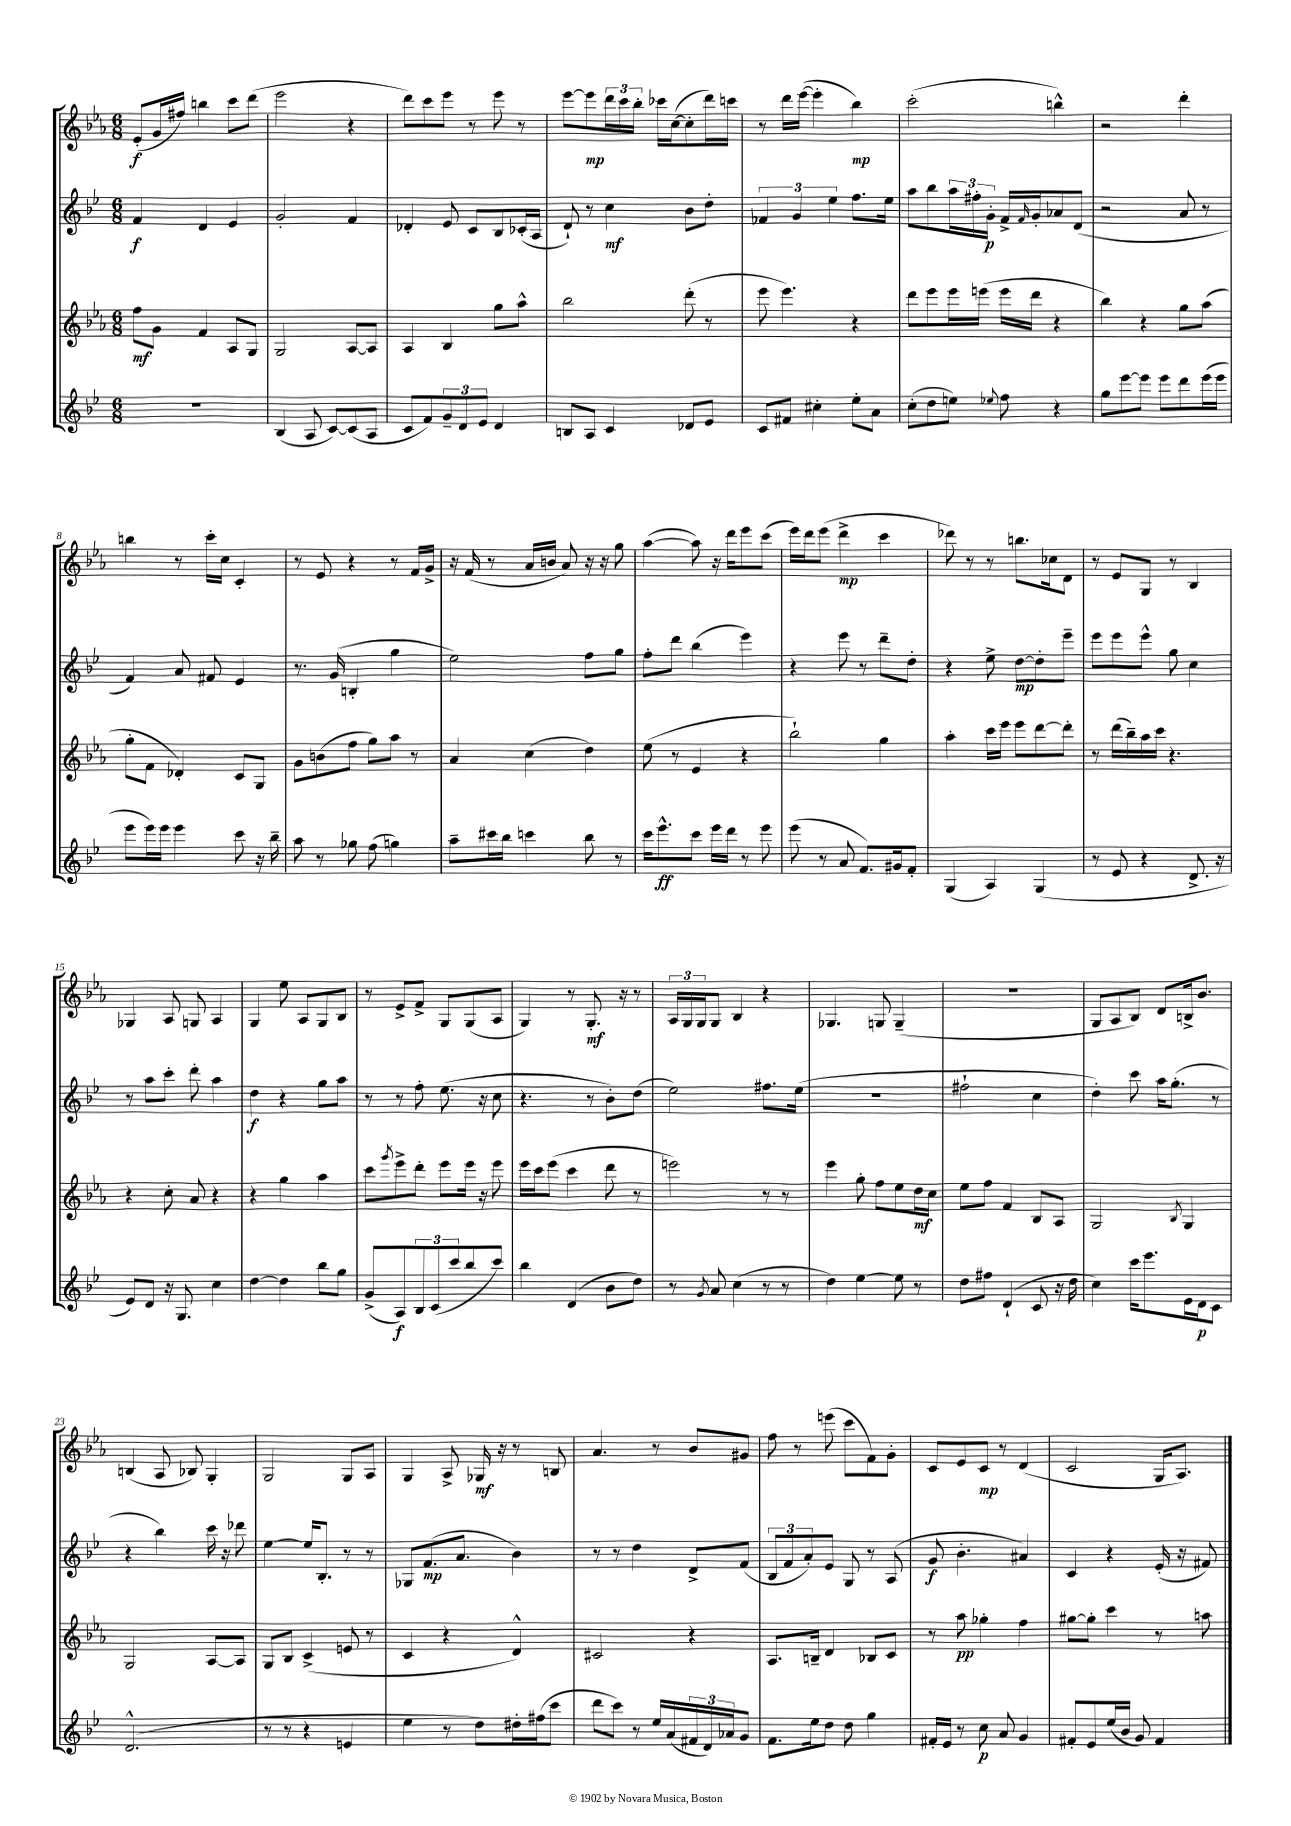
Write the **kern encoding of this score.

**kern	**kern	**kern	**kern
*staff4	*staff3	*staff2	*staff1
*clefG2	*clefG2	*clefG2	*clefG2
*k[b-e-]	*k[b-e-a-]	*k[b-e-]	*k[b-e-a-]
*M6/8	*M6/8	*M6/8	*M6/8
2.r	8ff\L	4f/	(8e-'/L
.	8g\J	.	16g/L
.	.	.	16ff#/JJ)
.	4f/	4d/	4bb\
.	8A-/L	4e-/	8ccc\L
.	8G/J	.	(8ddd\J
=	=	=	=
(4B-/	2G/	2g'/	2eee-\
8A/	.	.	.
[8c/L)	.	.	.
(8c/]	[8A-/L	4f/	4r
8A/J	8A-/]J	.	.
=	=	=	=
8c/L	4A-/	4d-'/	8ddd\L)
8f/)	.	.	8ccc\
12g~/	4B-/	8e-/	8eee-\J
12d/	.	.	.
.	.	8c/L	8r
12e-/J	.	.	.
4d/	8gg\L	8B-/	8eee-\
.	8aa-^^\J	(16c-'/L	8r
.	.	16A/JJ	.
=	=	=	=
8B/L	2bb-\	8d`/)	[8eee-\L
8A/J	.	8r	8eee-\]
4c/	.	4cc\	24ddd\L
.	.	.	24ccc\
.	.	.	24bb-'\JJ
.	.	.	16ccc-\LL
.	.	.	([16cc\J
8d-/L	(8ddd'\	8b-\L	8cc'\]
8e-/J	8r	8dd'\J	16ddd\L)
.	.	.	16ccc\JJ
=	=	=	=
8c/L	8eee-\	6f-/	8r
8f#/J	4.eee-\)	.	16ddd\LL
.	.	6g/	.
.	.	.	([16eee-\JJ
4cc#'\	.	.	4eee-'\]
.	.	6ee-\	.
8ee-'\L	4r	8.ff\L	4bb-\)
8a\J	.	.	.
.	.	16ee-\Jk	.
=	=	=	=
(8cc'\L	8ddd\L	8aa\L	(2ccc'\
8dd\	8eee-\	8bb-\	.
8ee\J)	16eee-\L	24aa\L	.
.	.	24ff#'\	.
.	(16eee\JJ	.	.
.	.	24g'\JJ	.
8qqee-/	.	.	.
8ff\	16eee\LL	16f^/LL	.
.	.	16qqf/	.
.	16ddd\JJ	16g'/J	.
4r	4r	8a-/	4bb^^\)
.	.	(8d/J	.
=	=	=	=
8gg\L	4bb-\)	2r	2r
[8eee-\	.	.	.
8eee-\]J	4r	.	.
8eee-\L	.	.	.
8ddd\	8gg\L	8a/	4ddd'\
(16eee-\L	(8aa-\J	8r	.
16eee-\JJ	.	.	.
=	=	=	=
8eee-\L	8gg'\L	4f/)	4bb\
16eee-\L)	8f\J	.	.
16eee-\JJ	.	.	.
4eee-\	4d-'/)	8a/	8r
.	.	8f#/	16ccc'\LL
.	.	.	16cc\JJ
8ccc\	8c/L	4e-/	4c'/
16r	8G/J	.	.
16bb-~\	.	.	.
=	=	=	=
8aa\	8g\L	8.r	8r
8r	(8b\	.	8e-/
.	.	(16g/	.
8gg-\	8ff\J	4B'/	4r
(8ff\	8gg\L)	.	.
4gg\)	8aa-\J	4gg\	8r
.	8r	.	16f/LL
.	.	.	16g^/JJ
=	=	=	=
8aa~\L	4a-/	2ee-\)	16r
.	.	.	(16f/
16ccc#\L	.	.	8r
16bb-\JJ	.	.	.
4ccc\	(4cc\	.	16a-/LL
.	.	.	16b/JJ
.	.	.	8a-/)
8bb-\	4dd\)	8ff\L	16r
.	.	.	16r
8r	.	8gg\J	8gg\
=	=	=	=
16ccc\LK	(8ee-\	8ff'\L	([4aa-\
8.eee-^^\	.	.	.
.	8r	8ddd\J	.
8ccc\J	4e-/	(4bb-\	8aa-\])
16eee-\LL	.	.	16r
16ddd\JJ	.	.	16ddd\LK
8r	4r	4eee-\)	8eee-\
8eee-\	.	.	(8ccc\J
=	=	=	=
(8eee-\	2bb-`\)	4r	16eee-\LL)
.	.	.	16ddd\J
8r	.	.	(8eee-\J
8a/	.	8eee-\	4ddd^\
8.f/L)	.	8r	.
.	4gg\	8ddd~\L	4ccc\
16g#/k	.	.	.
8f'/J	.	8dd'\J	.
=	=	=	=
(4G/	4aa-'\	4r	8ddd-\)
.	.	.	8r
4A/)	16ccc\LL	8ee-^\	8r
.	16eee-\JJ	.	.
.	8eee-\L	[8dd\L	8.bb\L
(4G/	[8ddd\	8dd'\]	.
.	.	.	16cc-\k
.	8ddd'\]J	8eee-~\J	8d\J
=	=	=	=
8r	8r	8eee-\L	8r
8e-/	(16ddd\LL	8eee-\	8e-/L
.	16bb-~\)	.	.
4r	16aa-\	8eee-^^\J	8G/J
.	16ccc\JJ	.	.
.	4.r	8gg\	8r
8.d^/	.	4cc\	4B-/
16r	.	.	.
=	=	=	=
8e-/L)	4r	8r	4G-/
8d/J	.	8aa\L	.
16r	8cc'\	8ccc'\J	8A-/
8.G/	.	.	.
.	8a-/	8ddd'\	8G/
4cc\	4r	4aa\	4A-/
=	=	=	=
[4dd\	4r	4dd\	4G/
4dd\]	4gg\	4r	8ee-\
.	.	.	8A-/L
8bb-\L	4aa-\	8gg\L	8G/
8gg\J	.	8aa\J	8B-/J
=	=	=	=
(8g^/L	8ccc\L	8r	8r
.	8qggg/	.	.
8A/)	8eee-^\	8r	8e-^/L
12B-/	8ddd'\J	8ff'\	8f^/J
(12c/	.	.	.
.	8eee-\L	(8.ee-\	8G/L
12ccc/	.	.	.
8bb-/	16eee-\Jk	.	(8G/
.	16r	16r	.
8ccc/J)	8eee-\	8cc\	8A-/J
=	=	=	=
4bb-\	16eee-\LL	4.r	4G/)
.	16ccc\J	.	.
.	(8eee-\J	.	.
(4d/	4ccc\	.	8r
.	.	8r	8.G'/
8b-\L	8ddd\	8b-'\L)	.
.	.	.	16r
8dd\J)	8r	(8dd\J	8r
=	=	=	=
8r	2eee\)	2ee-\)	24A-/LL
.	.	.	24G/
.	.	.	24G/J
8qg/	.	.	.
8a/	.	.	8G/J
(4cc\	.	.	4B-/
8r	8r	8.ff#\L	4r
8r	8r	.	.
.	.	(16ee-\Jk	.
=	=	=	=
4dd\)	4eee-\	2.r	4.G-/
[4ee-\	8gg'\	.	.
.	8ff\L	.	8G/
8ee-\]	8ee-\	.	(4G~/
8r	16dd\L	.	.
.	16cc\JJ	.	.
=	=	=	=
8dd\L	8ee-\L	2ff#`\	2.r
8ff#\J	8ff\J	.	.
(4d`/	4f/	.	.
8c/	8B-/L	4cc\	.
16r	8A-/J	.	.
16dd\	.	.	.
=	=	=	=
4cc\)	2G/	4dd'\)	8G/L
.	.	.	8A-/
16ccc\LK	.	8ccc\	8B-/J)
8.eee-\	.	.	.
.	.	16aa\LK	8d/L
.	.	(8.gg'\J	.
.	8qB-/	.	.
16e-\L	4G/	.	16B^/k
16d\J	.	.	8.b-/J
8c\J	.	8r	.
=	=	=	=
(2.d^^/	2G/	4r	(4B/
.	.	4bb-\)	8A-/
.	.	.	8B-/)
.	[8A-/L	16ccc\	4G'/
.	.	16r	.
.	8A-/]J	8ddd-\	.
=	=	=	=
8r	8G/L	[4ee-\	2G/
8r	8B-/J	.	.
4r	(4c^/	16ee-/]LK	.
.	.	8.B-'/J	.
4e/	8e/	8r	8G/L
.	8r	8r	8A-/J
=	=	=	=
4ee-\	4c/	8G-/L	4G/
.	.	(8.f/	.
8r	4r	.	8A-^/
.	.	8.a/J	.
8dd\L)	.	.	16G-/
.	.	.	16r
16dd#'\L	4d^^/)	4b-\)	8r
(16ff#\J	.	.	.
8ccc\J	.	.	8B/
=	=	=	=
8ddd\L	2c#/	8r	4.a-/
8ccc\J)	.	8r	.
8r	.	4dd\	.
16ee-/LL	.	.	8r
(16a/	.	.	.
24f#/	4r	8d^/L	8b-/L
24d/)	.	.	.
24a-/J	.	.	.
8g/J	.	(8f/J	8g#/J
=	=	=	=
8.f\L	8.A-/L	12B-/L	8ff\
.	.	12f/	.
.	.	.	8r
.	.	12a'/)	.
16ee-\k	16B~/Jk	.	.
8dd\J	4d/	8e-/J	(8eee\
8dd\	.	8G/	8ccc\L
4gg\	8B-/L	8r	8f\)
.	8c/J	(8A/	8g'\J
=	=	=	=
16f#'/LL	8r	8g/	8c/L
16e-/JJ	.	.	.
8r	8aa-\	4.b-'\	8e-/
8cc\	4gg-'\	.	8c/J
8a/	.	.	8r
4g/	4ff\	4a#/)	(4d/
=	=	=	=
8f#'/L	[8gg#\L	4c/	2c/
8e-/	8gg#'\]J	.	.
(16ee-/L	4ccc\	4r	.
16b-/JJ	.	.	.
8g/)	.	.	.
4f#/	8r	(16e-'/	16G/LK
.	.	16r	8.A-/J)
.	8aa\	8f#/)	.
==	==	==	==
*-	*-	*-	*-
